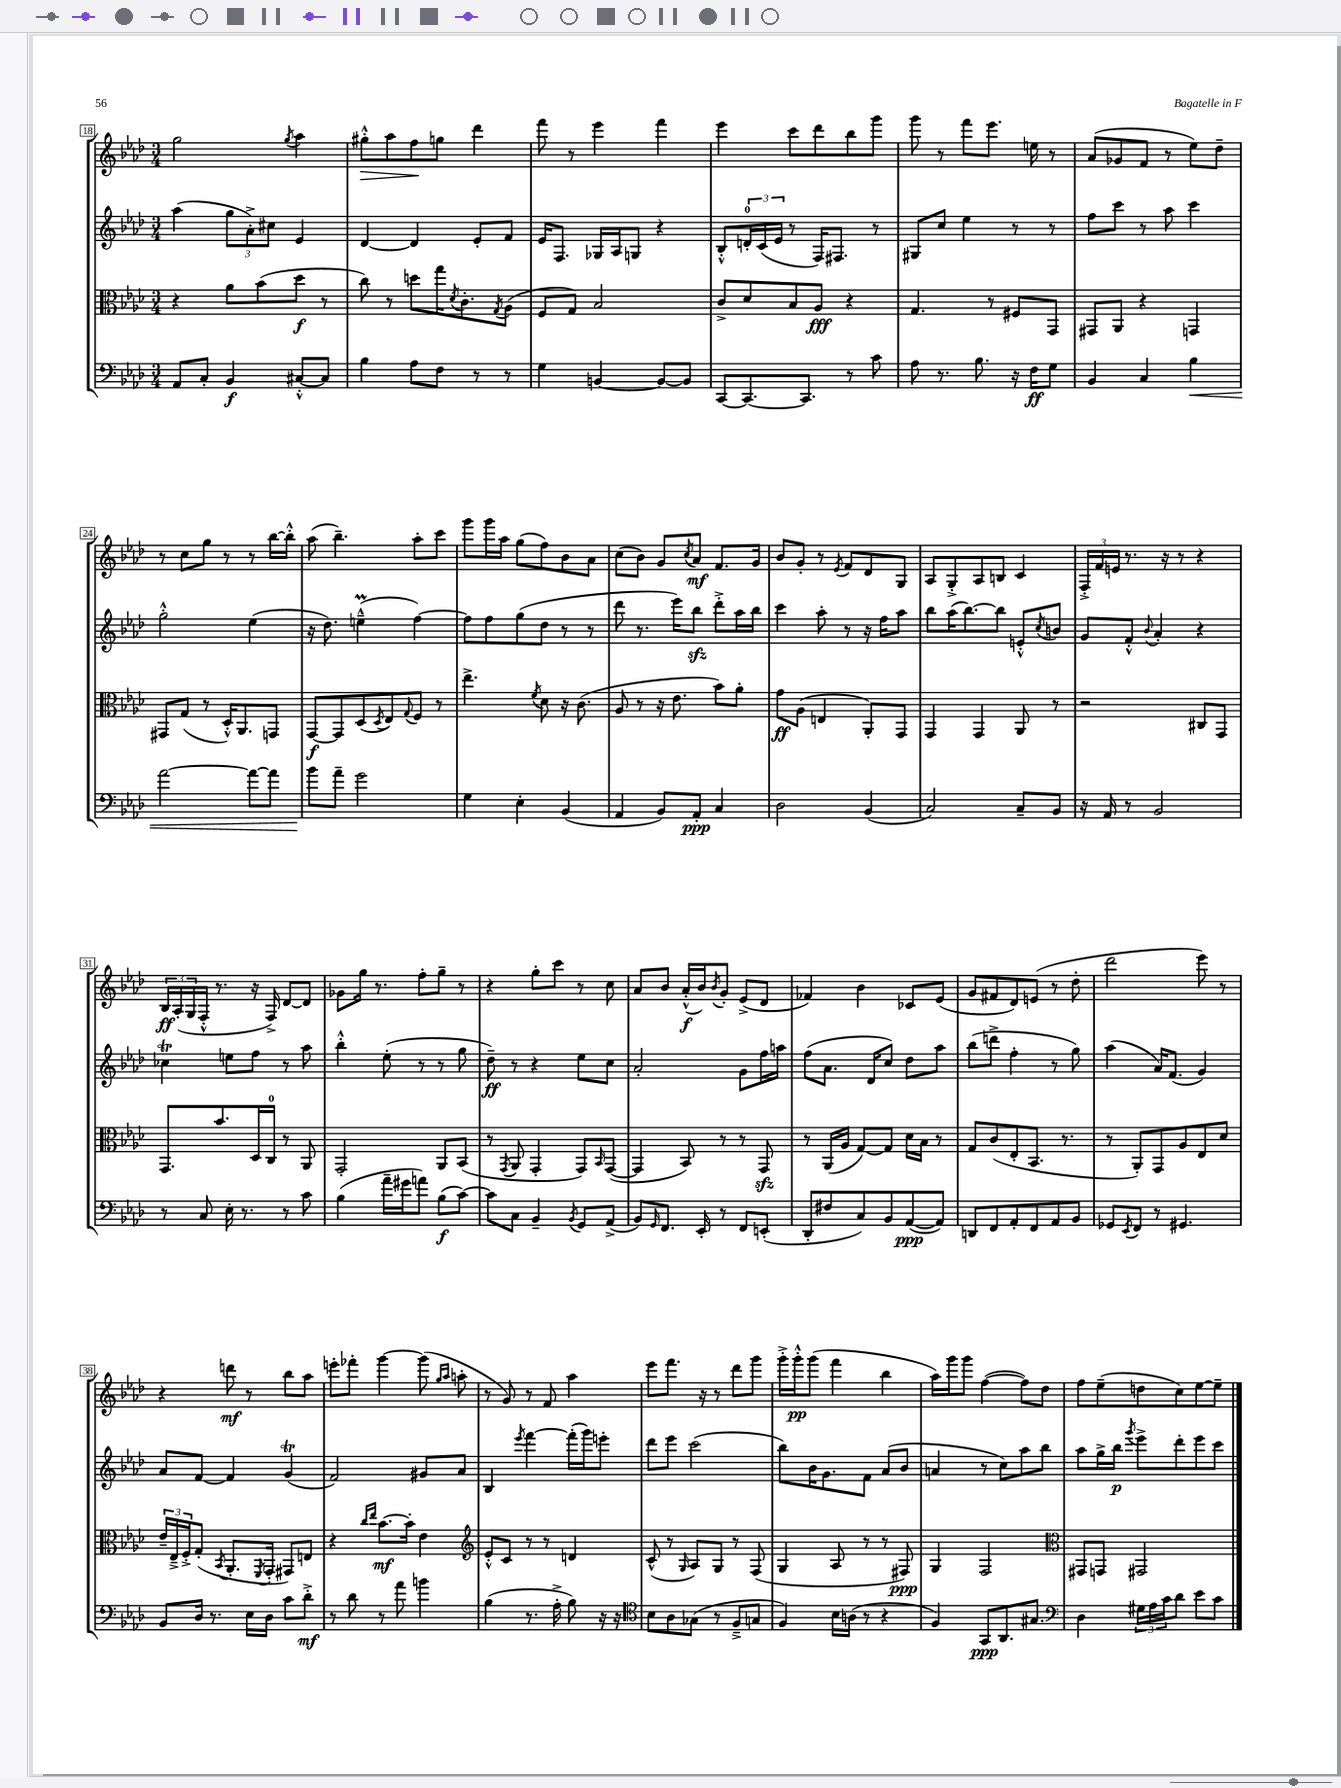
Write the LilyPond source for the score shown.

<<
\new StaffGroup <<
\new Staff = "s0" {
    \clef treble \key aes \major \numericTimeSignature \time 3/4
    g''2 \acciaccatura { g''8 } aes''4 |
    gis''8-.-^\> aes''8 f''8\! g''8 des'''4 |
    f'''8 r8 ees'''4 f'''4 |
    ees'''4 c'''8 des'''8 bes''8 g'''8 |
    g'''8 r8 f'''8 ees'''8. e''16 r8 |
    aes'8( ges'8 f'8 r8 ees''8) des''8-- |
    r8 c''8 g''8 r8 r8 bes''16~ bes''16-.-^ |
    aes''8( bes''4.--) aes''8-. c'''8 |
    g'''8 g'''16 aes''16 g''8( f''8) bes'8 aes'8 |
    c''8( bes'8) g'8 \acciaccatura { c''8 } aes'8\mf f'8. g'16 |
    bes'8 g'8-. r8 \acciaccatura { ees'8 } f'8 des'8 g8 |
    aes8 g8-.-> aes8 b8 c'4 |
    \tuplet 3/2 { f16-.-> f'16 e'16 } r8. r16 r8 r4 |
    \tuplet 3/2 { bes16\ff aes16-.( g16 } f16-.-^ r8. r16 f16->) des'8~ des'8 |
    ges'8 g''16 r8. f''8-. g''8-- r8 |
    r4 g''8-. c'''8 r8 c''8 |
    aes'8 bes'8 aes'16-.-^\f( bes'16) \acciaccatura { bes'8 } g'8-. ees'8->( des'8 |
    fes'4) bes'4 ces'8 ees'8( |
    g'8 fis'8 des'8) e'8( r8 des''8-. |
    des'''2 ees'''8) r8 |
    r4 d'''8\mf r8 bes''8 aes''8 |
    e'''8-. fes'''8-. g'''4~ g'''8( \grace { g''16 aes''16 } a''8-. |
    r8 g'8) r8 f'8 aes''4 |
    ees'''8 f'''8. r16 r8 des'''8 g'''8 |
    g'''16-.-> g'''16-.-^\pp g'''8( f'''4 bes''4 |
    aes''16) g'''16 g'''8 f''4~( f''8) des''8 |
    f''8 ees''8--( d''8 c''8) ees''8~ ees''8-- \bar "|." |
}
\new Staff = "s1" {
    \clef treble \key aes \major \numericTimeSignature \time 3/4
    aes''4( \tuplet 3/2 { g''8 aes'8-.->) cis''8 } ees'4 |
    des'4~ des'4 ees'8-. f'8 |
    ees'16 f8. ges16 aes16 g8 r4 |
    bes8-.-^ \tuplet 3/2 { d'16-0-. c'16( ees'16 } r8 f16) fis8. r8 |
    gis8 c''8 ees''4 r8 r8 |
    f''8 c'''8 r8 aes''8 c'''4 |
    g''2-.-^ ees''4( |
    r16 des''8.) e''4---^\prall( f''4~) |
    f''8 f''8 g''8( des''8 r8 r8 |
    des'''8 r8. ees'''16) bes''8\sfz des'''8-.-> aes''16 bes''16 |
    c'''4 aes''8-. r8 r16 f''16 aes''8 |
    bes''8 aes''16( bes''8.~) bes''8 e'8-.-^ \acciaccatura { c''8 } b'8 |
    g'8 f'8-.-^ \appoggiatura { bes'8 } aes'4-. r4 |
    ces''4\trill e''8 f''8 r8 aes''8 |
    bes''4-.-^ ees''8-.( r8 r8 g''8 |
    des''8--\ff) r8 r4 ees''8 c''8 |
    aes'2-. g'8 f''16 a''16 |
    f''8( aes'8. des'16 c''8) des''8 aes''8 |
    bes''8( d'''8-> f''4-. r8 g''8) |
    aes''4( aes'16) f'8.( g'4) |
    aes'8 f'8~ f'4 g'4\trill( |
    f'2) gis'8 aes'8 |
    bes4 \acciaccatura { ees'''8 } f'''4~ f'''16-.( g'''16) e'''8-. |
    des'''8 ees'''8 c'''2( |
    bes''8) bes'16 g'8. f'8 aes'8( bes'8 |
    a'4 r8 c''8) aes''8 bes''8 |
    aes''8 g''16-> bes''16\p \acciaccatura { g'''8 } ees'''8-> des'''8-. ees'''8 c'''8 \bar "|." |
}
\new Staff = "s2" {
    \clef alto \key aes \major \numericTimeSignature \time 3/4
    r4 aes'8 bes'8( des''8\f r8 |
    c''8) r8 d''8 g''16 \acciaccatura { des'8 } c'8.-. \acciaccatura { g8 } aes8( |
    f8 g8) bes2 |
    c'8-> des'8 bes8 aes8\fff r4 |
    g4. r8 fis8 g,8 |
    gis,8 aes,8 r4 g,4 |
    gis,8 g8( r8 des16-.-^) aes,8. g,8 |
    g,8~\f g,8 des8( \acciaccatura { des8 } ees8) \appoggiatura { g8 } f8 r8 |
    ees''4.-> \acciaccatura { f'8 } des'8 r16 c'8.( |
    aes8 r8 r16 ees'8. bes'8) aes'8-. |
    g'8\ff aes8( e4 aes,8-.) g,8 |
    g,4 g,4 aes,8 r8 |
    r2 cis8 g,8 |
    g,8. bes'8. des16 c16-0 r8 aes,8 |
    g,2-. aes,8 bes,8( |
    r8 \acciaccatura { g,8 } aes,8 g,4-. g,8) \grace { bes,16 } g,8~( |
    g,4 bes,8) r8 r8 g,8\sfz |
    r8 aes,16( aes16 g8~) g8 des'16 bes16 r8 |
    g8 c'8( ees8-. bes,8. r8. |
    r8 aes,8-.) g,8 aes8 ees8 des'8 |
    \tuplet 3/2 { ees'16-- ees16---> f16-.-> } g8-.( \acciaccatura { bes,8 } aes,8.-. \acciaccatura { f,8 } g,16-. gis,8) e8 |
    r4 \grace { c''16 ees''16 } bes'8.~\mf bes'16-. ees'4 |
    \clef treble ees'8-.-^ c'8 r8 r8 d'4 |
    c'8-^( r8 \grace { g16 } aes8) g8 r8 f8( |
    g4 aes8 r8 r8 fis8\ppp) |
    g4 f2 |
    \clef alto gis,8 g,8 gis,2 \bar "|." |
}
\new Staff = "s3" {
    \clef bass \key aes \major \numericTimeSignature \time 3/4
    aes,8 c8-. bes,4\f cis8~-.-^ cis8 |
    bes4 aes8 f8 r8 r8 |
    g4 b,4~ b,8~ b,8 |
    c,8~ c,8.~ c,8. r8 c'8 |
    aes8 r8. bes8. r16 f16\ff g8 |
    bes,4 c4 bes4\< |
    aes'2~ aes'8~ aes'8 |
    bes'8\! aes'8-- g'2 |
    g4 ees4-. bes,4( |
    aes,4 bes,8) aes,8-.\ppp c4 |
    des2 bes,4( |
    c2) c8-- bes,8 |
    r16 aes,16 r8 bes,2 |
    r8 c8 ees16-. r8. r8 c'8 |
    bes4( aes'16-- gis'16 a'8) bes8\f( c'8~) |
    c'8 c8 bes,4-- \acciaccatura { bes,8 } g,8 aes,8->( |
    bes,8) \grace { g,16 } f,8. ees,16-. r8 f,8 e,8-.( |
    des,8-. fis8 c8) bes,8 aes,8~\ppp( aes,8) |
    d,8 f,8 aes,8-. f,8 aes,8 bes,8 |
    ges,8 \acciaccatura { ees,8 } f,8 r8 gis,4. |
    bes,8 des16 r8. ees16 des16 c'8 des'8-.->\mf |
    r8 des'8 r8 aes'8 b'4 |
    bes4( r8. aes16-.-> bes8) r16 r16 |
    \clef tenor bes8 aes8 ges8( r8 f8---> g8 |
    f4) bes16 a16( r8 r4 |
    f4) g,8\ppp aes,8. gis8. |
    \clef bass des4 \tuplet 3/2 { gis16 aes16 c'16 } des'8 ees'8 c'8 \bar "|." |
}
>>
>>
\layout { \context { \Score currentBarNumber = #18 \override BarNumber.stencil = #(make-stencil-boxer 0.1 0.3 ly:text-interface::print) } }
